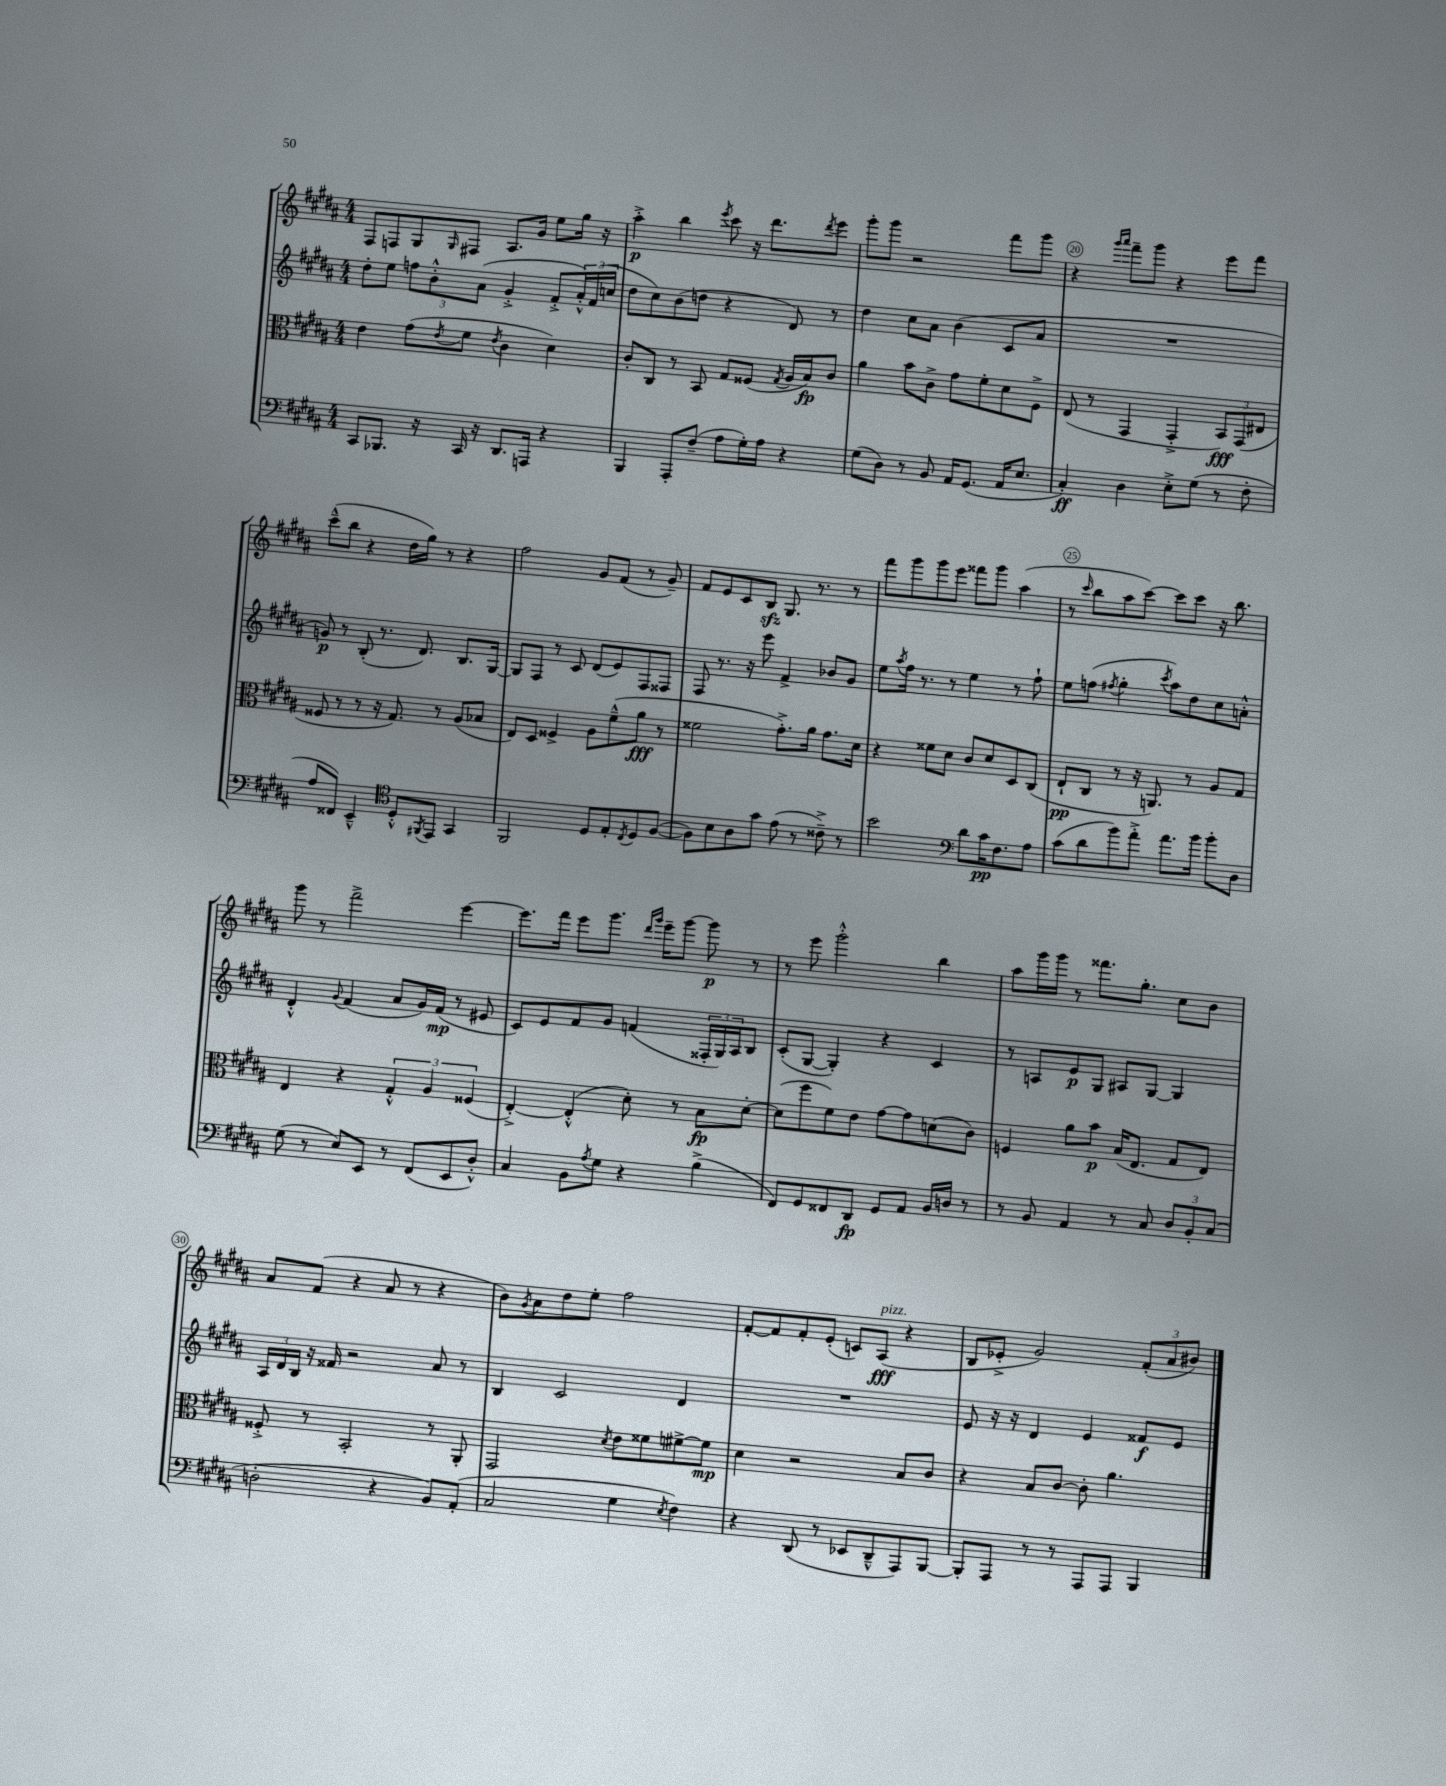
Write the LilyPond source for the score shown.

<<
\new StaffGroup <<
\new Staff = "s0" {
    \clef treble \key b \major \numericTimeSignature \time 4/4
    fis8 f8 gis8 \grace { gis16 } fis8 ais8. gis'16 e''8 gis''16 r16 |
    ais''4-.->\p b''4 \acciaccatura { e'''8 } cis'''8 r16 dis'''8. \acciaccatura { dis'''8 } e'''8 |
    gis'''8-. gis'''8 r2 fis'''8 gis'''8 |
    r4 \grace { gis'''16 ais'''16 } fis'''8-- gis'''8 r4 e'''8 fis'''8 |
    cis'''8---^( b''8 r4 dis''16 gis''16) r8 r4 |
    fis''2 gis'8 fis'8( r8 gis'8--) |
    fis'8 e'8 cis'8 b8\sfz gis8. r8. r8 |
    fis'''8 gis'''8 gis'''8 e'''8 fisis'''8 gis'''8 ais''4( |
    r8 \grace { cis'''16 } b''8 ais''8 cis'''8~) cis'''8 cis'''8 r16 b''8. |
    gis'''8 r8 fis'''2-> e'''4~ |
    e'''8. fis'''16 e'''8 gis'''8. \grace { dis'''16 gis'''16 } e'''16-- gis'''8~ gis'''8\p r8 |
    r8 e'''8 gis'''2-.-^ b''4 |
    ais''8 gis'''16 gis'''16 r8 fisis'''8. gis''8.-. cis''8 b'8 |
    ais'8 fis'8( r4 ais'8 r8 r4 |
    b'8) \acciaccatura { gis'8 } ais'8 dis''8 e''8-. fis''2 |
    fis'8~-. fis'8 fis'8-. e'8-.( c'8) ais8\fff^\markup { \italic "pizz." }( r4 |
    b8 ees'8-.-> gis'2) \tuplet 3/2 { fis'8-.( ais'8 bis'8) } \bar "|." |
}
\new Staff = "s1" {
    \clef treble \key b \major \numericTimeSignature \time 4/4
    dis''8-. e''8 \tuplet 3/2 { f''8 b'8-.-^ ais'8( } gis'4-.-> fis'8-.-> \tuplet 3/2 { ais'16-.-^) fis'16( c''16 } |
    dis''8 cis''8) b'8( d''8 r4 dis'8) r8 |
    dis''4 cis''8 ais'8 b'4( cis'8 ais'8 |
    R1 |
    g'8\p) r8 b8-.( r8. dis'8.) b8. gis16~ |
    gis8 fis8 r8 cis'8 dis'8( e'8) fis8 fisis8 |
    fis8 r8. r16 e'''8 fis'4-> bes'8 gis'8 |
    e''8 \acciaccatura { ais''8 } fis''16 r8. r8 e''4 r8 fis''8-! |
    e''8 f''8( \acciaccatura { fis''8 } gis''4-. \acciaccatura { cis'''8 } ais''8) dis''8 cis''8 a'8-.-^ |
    dis'4-.-^ \appoggiatura { gis'8 } fis'4( ais'8 gis'16) fis'16\mp( r8 eis'8 |
    cis'8) e'8 fis'8 gis'8 f'4( \tuplet 3/2 { fisis16-. gis16) ais16 } b8 |
    cis'8-.( gis8~ gis4-.) r4 cis'4 |
    r8 a8 e'8\p gis8 ais8 gis8~ gis4 |
    \tuplet 3/2 { ais16 dis'16 b16 } r16 fisis'16 r2 ais'8 r8 |
    b4 cis'2 dis'4 |
    R1 |
    e'8 r16 r16 dis'4 e'4 fisis'8\f e'8 \bar "|." |
}
\new Staff = "s2" {
    \clef alto \key b \major \numericTimeSignature \time 4/4
    e'4 gis'8( \acciaccatura { e'8 } fis'8 \acciaccatura { e'8 } cis'4 dis'4) |
    cis'8-. cis8 r8 b,8 gis8 fisis8( \acciaccatura { gis8 } ais16 b16\fp) cis'8 |
    ais'4 b'8 cis'8-> gis'8 fis'8-. dis'8 fis8-> |
    e8( r8 gis,4 gis,4-.-> \tuplet 3/2 { b,8\fff) gis,8( eis8 } |
    fisis8 r8 r8 r16 gis8.) r8 ais8( bes8 |
    e8) dis8 fisis4-> ais8 fis'8---^( ais'8\fff r8 |
    fisis'2 gis'8.-.->) ais'16 gis'8. dis'16 |
    r4 fisis'8 dis'8 cis'8 dis'8 dis8 cis8( |
    e8-!\pp cis8 r8 r16 a,8.) r8 ais8 gis8 |
    e4 r4 \tuplet 3/2 { gis4-.-^ ais4 fisis4( } |
    e4~-.->) e4-.-^( dis'8-.) r8 b8\fp dis'8~-. |
    dis'8( fis''8 fis'8) e'8 gis'8~ gis'8 d'8( cis'8) |
    f4 ais'8 b'8\p b16( e8. gis8 e8) |
    fisis8-.-> r8 b,2-. r8 ais,8-. |
    gis,2 \acciaccatura { dis'8 } e'8 fisis'8 fis'8~-> fis'8\mp |
    dis'4 r2 b8 cis'8 |
    r4 b8 cis'8~ cis'8-. ais'4. \bar "|." |
}
\new Staff = "s3" {
    \clef bass \key b \major \numericTimeSignature \time 4/4
    cis,8 bes,,8. r16 cis,16 r16 dis,8. a,,16 r4 |
    b,,4 ais,,8-. fis8--( ais8 gis16-.) ais16 r4 |
    gis8( dis8) r8 b,8 ais,16 gis,8.( ais,16 e8. |
    cis4-.\ff) dis4 e8-.-> gis8( r8 fis8-. |
    ais8 fisis,8) e,4---^ \clef tenor dis8-.-^ \acciaccatura { fis,8 } e,8 gis,4 |
    fis,2 dis8 e8-. \acciaccatura { cis8 } dis8 fis8~( |
    fis8) b8 ais8 gis'8 e'8( r8 cisis'8--->) r8 |
    b'2 \clef bass dis'8 cis'16\pp fis8. ais8 |
    cis'8( dis'8 b'8) ais'8-.-> ais'8. b'16 b'8-. dis8 |
    gis8( r8 e8) e,8 r8 fis,8( e,8 dis8-.-^) |
    cis4 b,8 \acciaccatura { ais8 } gis8 r4 b4->( |
    fis,8) gis,8 fisis,8 dis,8\fp gis,8 ais,8 b,16 d16 r8 |
    r8 b,8 ais,4 r8 cis8 \tuplet 3/2 { dis8 b,8-. cis8( } |
    d2-. r4 b,8) ais,8-.( |
    cis2 gis4 \acciaccatura { e8 } fis4) |
    r4 dis,8( r8 ees,8 dis,8---^ ais,,8) b,,8~ |
    b,,8-. ais,,8 r8 r8 ais,,8 ais,,8 b,,4 \bar "|." |
}
>>
>>
\layout { \context { \Score currentBarNumber = #17 \override BarNumber.break-visibility = ##(#f #t #t) barNumberVisibility = #(every-nth-bar-number-visible 5) \override BarNumber.stencil = #(make-stencil-circler 0.1 0.3 ly:text-interface::print) } }
